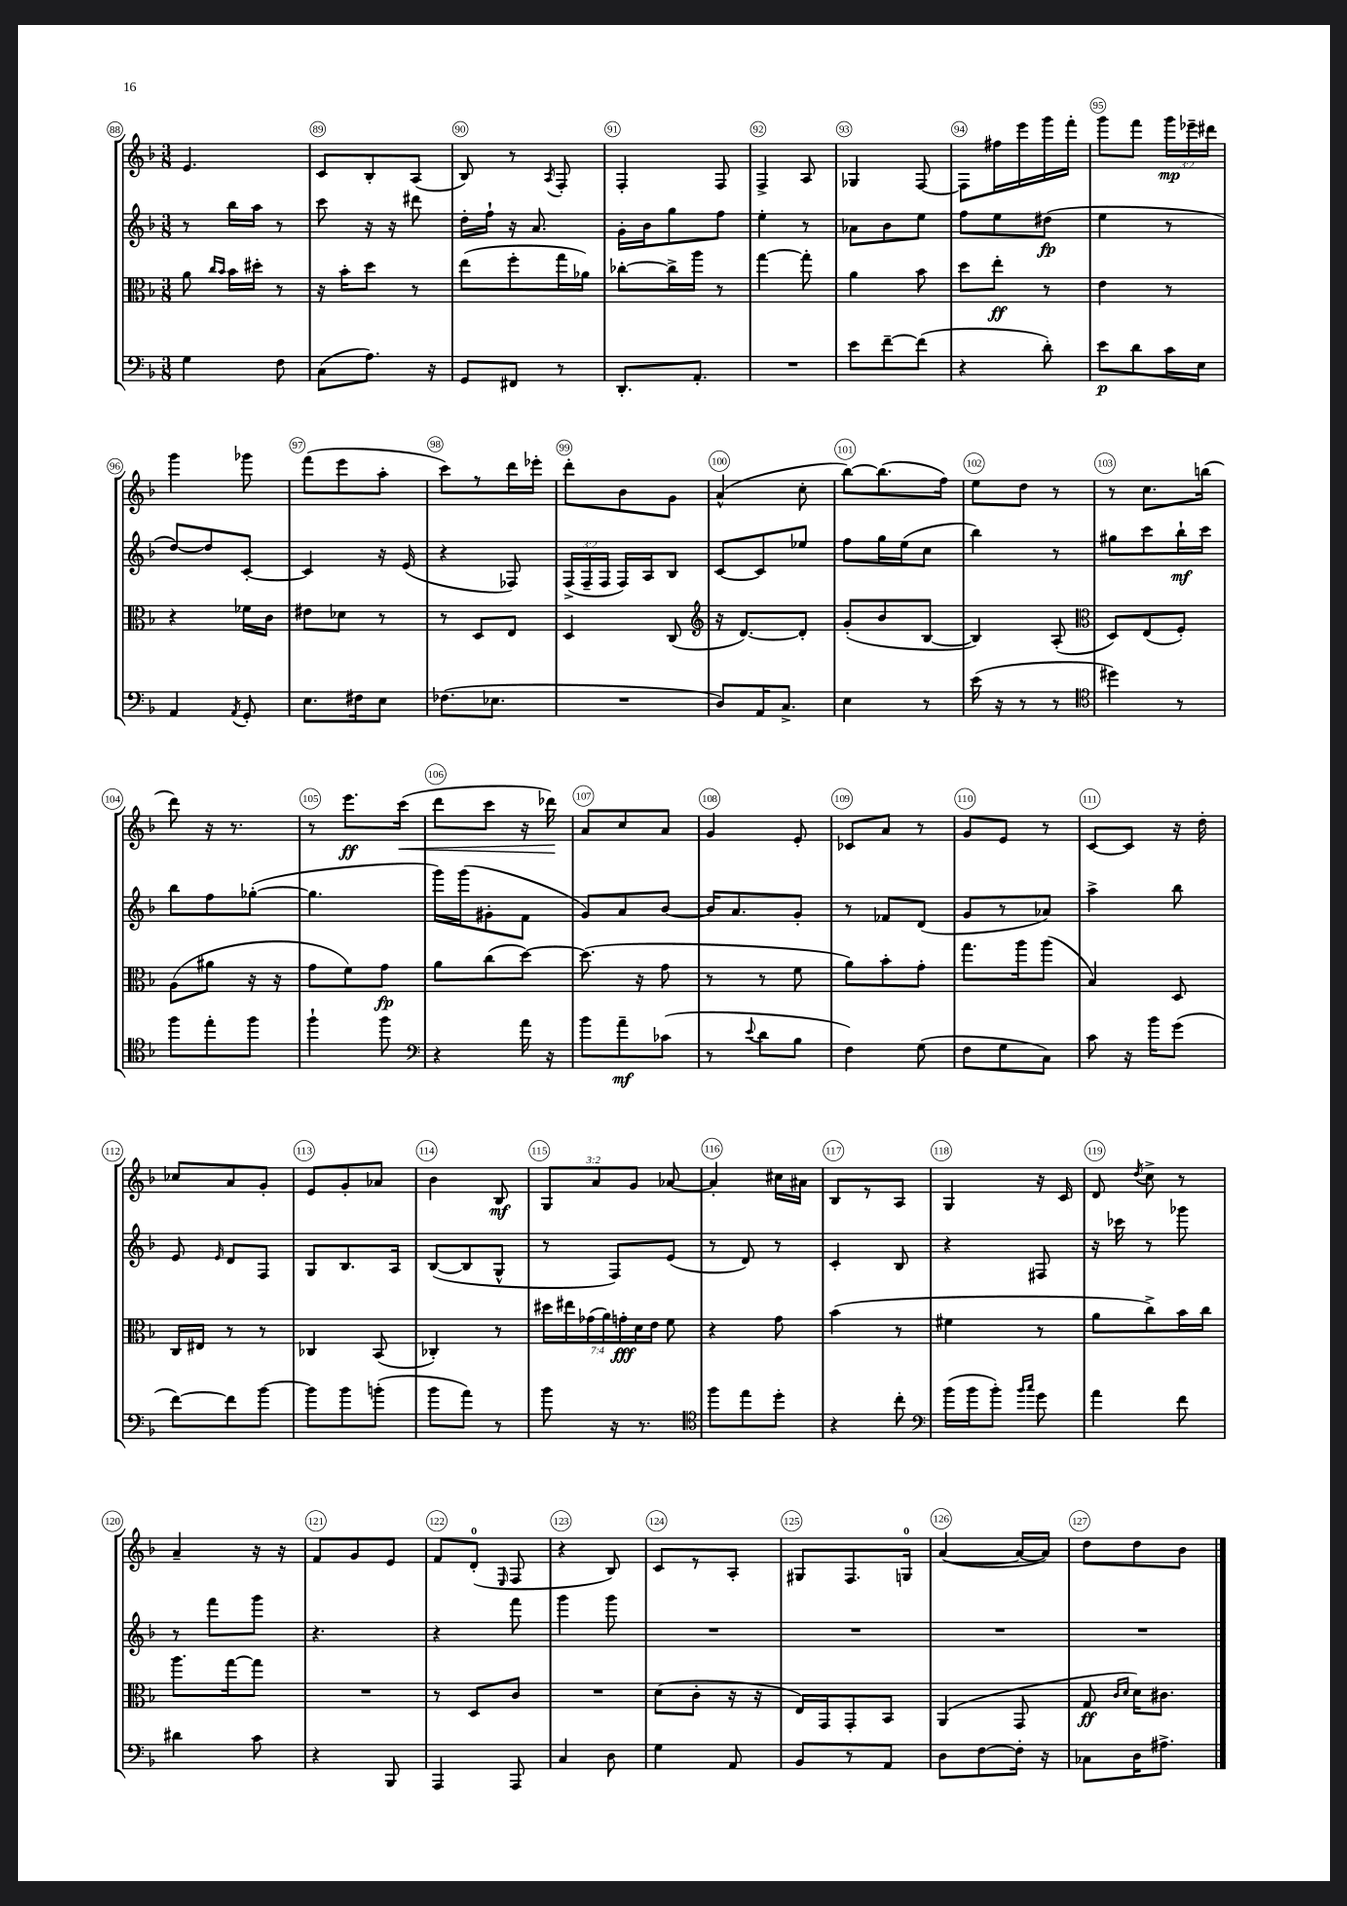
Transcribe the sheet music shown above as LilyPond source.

<<
\new StaffGroup <<
\new Staff = "s0" {
    \clef treble \key f \major \numericTimeSignature \time 3/8 \override Staff.TupletNumber.text = #tuplet-number::calc-fraction-text
    \autoBeamOff e'4. |
    c'8[ bes8-. a8]( |
    bes8) r8 \acciaccatura { a8 } f8-. |
    f4-. f8 |
    f4-> a8 |
    ges4 f8~ |
    f8[ fis''16 e'''16 g'''16 f'''16]-. |
    g'''8[ f'''8] \tuplet 3/2 { g'''16[\mp ees'''16-- dis'''16] } |
    g'''4 ges'''8 |
    f'''8[( e'''8 a''8]-. |
    c'''8[) r8 d'''16 ees'''16]-. |
    d'''8[-. bes'8 g'8] |
    a'4-^( c''8-. |
    bes''8[~) bes''8.( f''16]) |
    e''8[ d''8] r8 |
    r8 c''8.[ b''16]( |
    d'''8) r16 r8. |
    r8 e'''8.[\ff c'''16]\<( |
    d'''8[ c'''8] r16 des'''16\!) |
    a'8[ c''8 a'8] |
    g'4 e'8-. |
    ces'8[ a'8] r8 |
    g'8[ e'8] r8 |
    c'8[~ c'8] r16 d''16-. |
    ces''8[ a'8 g'8]-. |
    e'8[ g'8-. aes'8] |
    bes'4 bes8\mf |
    \tuplet 3/2 { g8[ a'8 g'8] } aes'8~ |
    aes'4-. cis''16[ ais'16] |
    bes8[ r8 a8] |
    g4 r16 c'16 |
    d'8 \acciaccatura { d''8 } c''8-> r8 |
    a'4-- r16 r16 |
    f'8[ g'8 e'8] |
    f'8[ d'8]-0-.( \grace { e16 } f8 |
    r4 bes8) |
    c'8[ r8 a8]-. |
    gis8[ f8. g16]-0 |
    a'4~( a'16[~ a'16]) |
    d''8[ d''8 bes'8] \bar "|." |
}
\new Staff = "s1" {
    \clef treble \key f \major \numericTimeSignature \time 3/8 \override Staff.TupletNumber.text = #tuplet-number::calc-fraction-text
    \autoBeamOff r8 bes''16[ a''16] r8 |
    c'''8 r16 r16 dis'''8 |
    d''16[-. f''16]-! r16 a'8. |
    g'16[-. bes'16 g''8 f''8] |
    e''4-. r8 |
    aes'8[ bes'8 e''8] |
    f''8[ e''8 dis''8]\fp( |
    e''4 r8 |
    d''8[~) d''8 c'8]~-. |
    c'4 r16 e'16( |
    r4 fes8) |
    \tuplet 3/2 { f16[->( f16-- f16] } f16[) a16 bes8] |
    c'8[~ c'8 ees''8] |
    f''8[ g''16 e''16( c''8] |
    bes''4) r8 |
    gis''8[ c'''8 bes''16-!\mf c'''16] |
    bes''8[ f''8 ges''8]~-.( |
    ges''4. |
    g'''16[) g'''16( gis'8-. f'8] |
    g'8[) a'8 bes'8]~ |
    bes'16[ a'8. g'8]-. |
    r8 fes'8[ d'8]( |
    g'8[ r8 aes'8]) |
    a''4-> bes''8 |
    e'8 \grace { e'16 } d'8[ f8] |
    g8[ bes8. a16] |
    bes8[~( bes8 g8]-^ |
    r8 f8[) e'8]( |
    r8 d'8) r8 |
    c'4-. bes8 |
    r4 fis8 |
    r16 ces'''16 r8 ges'''8 |
    r8 f'''8[ g'''8] |
    r4. |
    r4 f'''8 |
    g'''4 g'''8 |
    R4. |
    R4. |
    R4. |
    R4. \bar "|." |
}
\new Staff = "s2" {
    \clef alto \key f \major \numericTimeSignature \time 3/8 \override Staff.TupletNumber.text = #tuplet-number::calc-fraction-text
    \autoBeamOff a'8 \grace { c''16[ bes'16] } bes'16[ dis''16]-. r8 |
    r16 bes'16[-. d''8] r8 |
    e''8[( f''8-. g''16 aes'16]) |
    ces''8[~-. ces''16-> a''16] r8 |
    g''4~ g''8-. |
    a'4 bes'8 |
    d''8[ e''8]-.\ff r8 |
    e'4 r8 |
    r4 fes'16[ c'16] |
    eis'8[ des'8] r8 |
    r8 d8[ e8] |
    d4 c8( |
    \clef treble r16 d'8.[~) d'8]-. |
    g'8[-.( bes'8 bes8]~ |
    bes4) a8-.( |
    \clef alto d8[) e8( f8]-.) |
    a8[( ais'8] r16 r16 |
    g'8[ f'8) g'8]\fp |
    a'8[ c''8( d''8]~) |
    d''8.( r16 g'8 |
    r8 r8 f'8 |
    a'8[) bes'8-. g'8]-. |
    g''8.[ a''16 a''8]( |
    bes4) d8 |
    c16[ eis16] r8 r8 |
    ces4 bes,8( |
    ces4-.) r8 |
    \tuplet 7/4 { dis''16[ eis''16 ges'16( a'16) g'16-.\fff d'16 e'16] } f'8 |
    r4 g'8 |
    bes'4( r8 |
    fis'4 r8 |
    a'8[ c''8->) bes'16 c''16] |
    a''8.[ g''16~ g''8] |
    R4. |
    r8 d8[ c'8] |
    R4. |
    d'8[( c'8]-. r16 r16 |
    e16[) g,16 g,8-. bes,8] |
    a,4( g,8 |
    g8\ff \grace { c'16[ d'16] } d'16[) cis'8.] \bar "|." |
}
\new Staff = "s3" {
    \clef bass \key f \major \numericTimeSignature \time 3/8
    \autoBeamOff g4 f8 |
    c8[( a8.]) r16 |
    g,8[ fis,8] r8 |
    d,8.[-. a,8.]-. |
    R4. |
    e'8[ f'8~-- f'8]( |
    r4 d'8-.) |
    e'8[\p d'8 c'16 e16] |
    a,4 \acciaccatura { a,8 } g,8-. |
    e8.[ fis16 e8] |
    fes8.[( ees8.] |
    R4. |
    d8[) a,16 c8.]-> |
    e4 r8 |
    e'16( r16 r8 r8 |
    \clef tenor dis''4) r8 |
    f''8[ e''8-. f''8] |
    f''4-! f''8 |
    \clef bass r4 a'16 r16 |
    bes'8[ a'8--\mf ces'8]( |
    r8 \appoggiatura { e'8 } d'8[ bes8] |
    f4) g8( |
    f8[ g8 c8]) |
    c'8 r16 bes'16[ g'8]( |
    f'8[~) f'8 bes'8]~ |
    bes'8[ bes'8 b'8]-.( |
    bes'8[ a'8]) r8 |
    bes'8 r16 r8. |
    \clef tenor f''8[ e''8 d''8]-. |
    r4 c''8-. |
    \clef bass bes'16[( bes'16 bes'8]-.) \grace { bes'16[ c''16] } g'8 |
    a'4 f'8 |
    dis'4 c'8 |
    r4 bes,,8 |
    a,,4 a,,8 |
    c4 d8 |
    g4 a,8 |
    bes,8[ r8 a,8] |
    d8[ f8~ f16]-. r16 |
    ces8[ d16 ais8.]-> \bar "|." |
}
>>
>>
\layout { \context { \Score currentBarNumber = #88 \override BarNumber.break-visibility = ##(#f #t #t) barNumberVisibility = #all-bar-numbers-visible \override BarNumber.stencil = #(make-stencil-circler 0.1 0.3 ly:text-interface::print) } }
